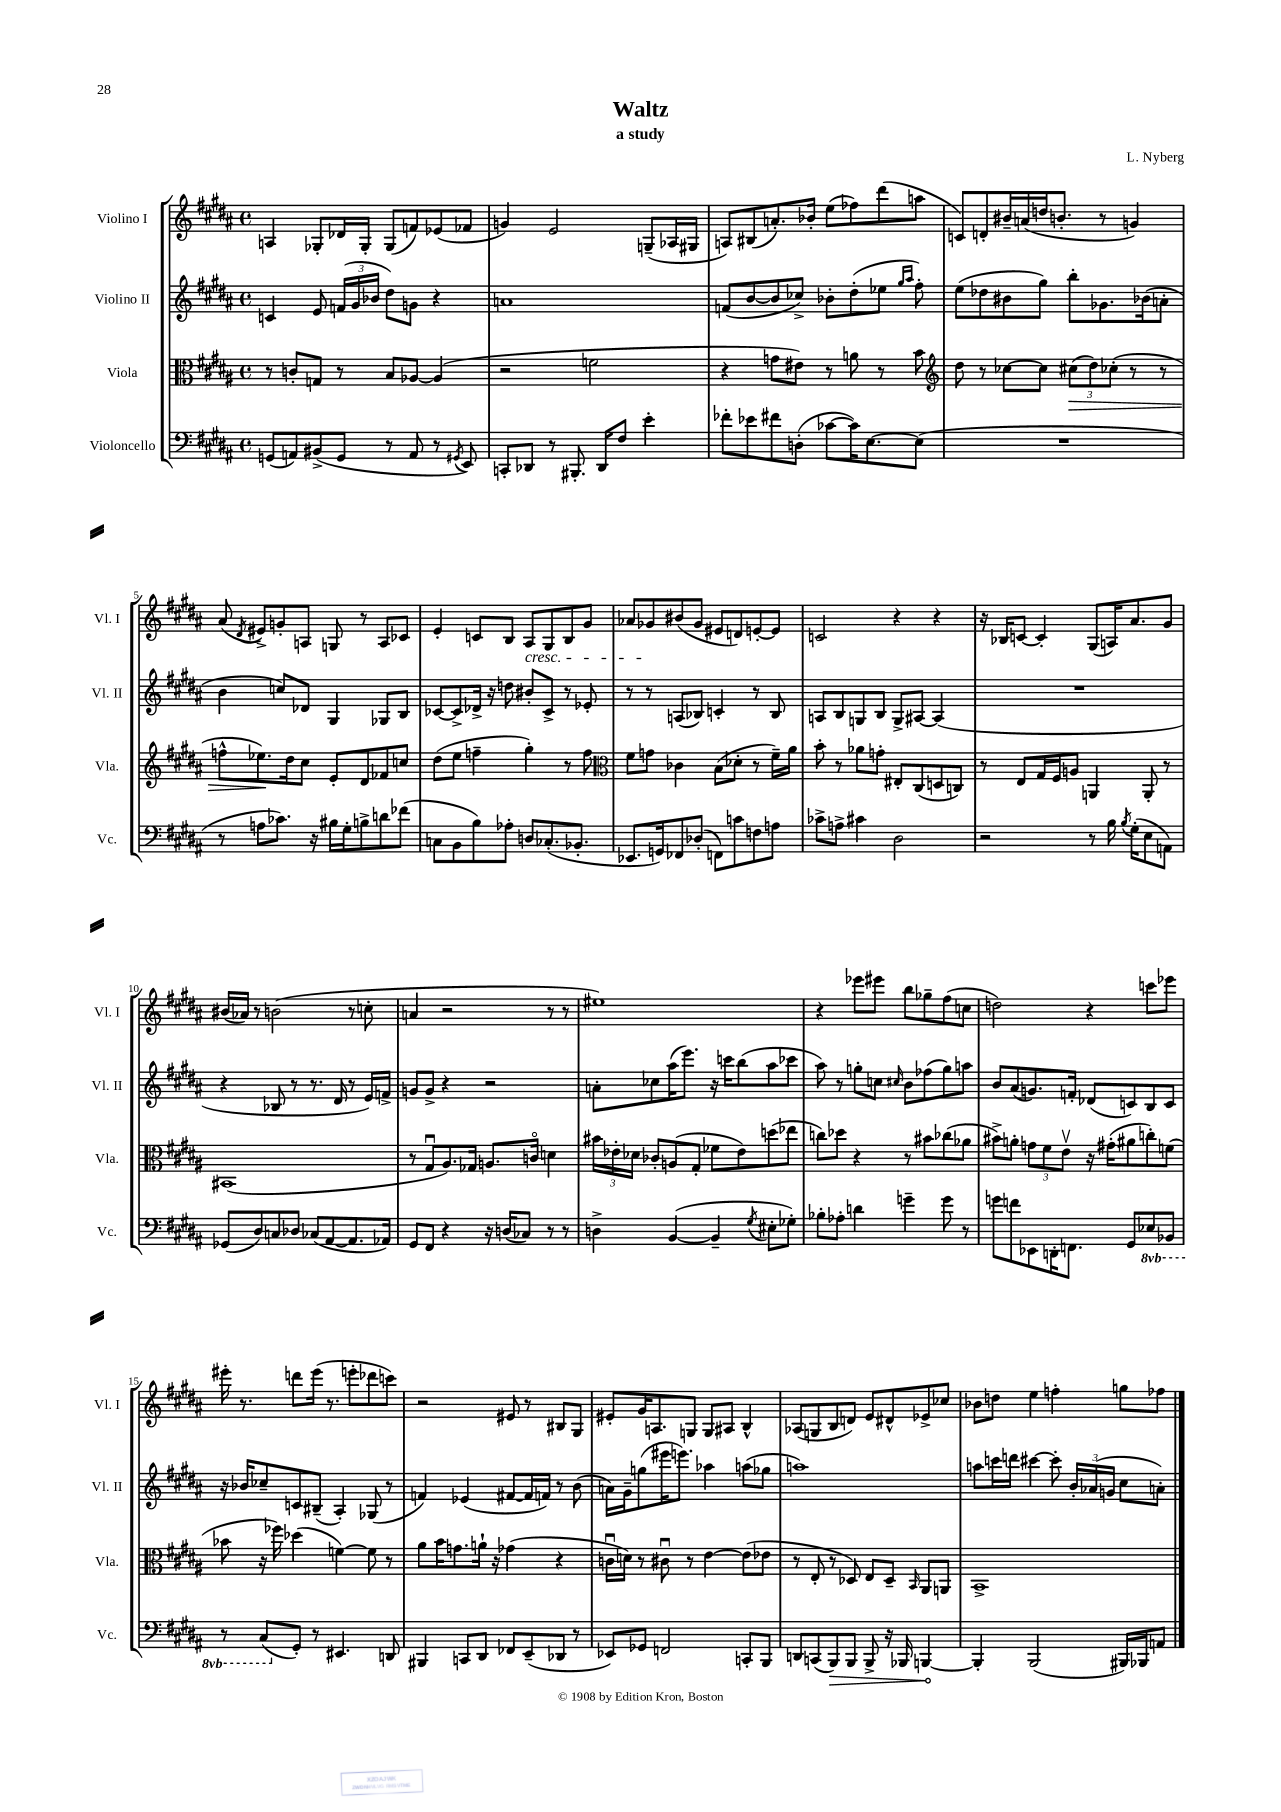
\header { title = "Waltz" composer = "L. Nyberg" subtitle = "a study" }
<<
\new StaffGroup <<
\new Staff = "s0" \with { instrumentName = "Violino I" shortInstrumentName = "Vl. I" } {
    \clef treble \key b \major \defaultTimeSignature \time 4/4
    \autoBeamOff a4 ges8[-. des'16 ges16]-. ges8[( f'8) ees'8( fes'8] |
    g'4) e'2 g8[--( aes16 gis16] |
    a8[) bis8( a'8.-.) bes'16]-. e''8[( fes''8) dis'''8( a''8] |
    c'8[) d'8-. bis'16-- a'16( d''16 b'8.]-. r8 g'4) |
    ais'8( \acciaccatura { dis'8 } eis'8[->) g'8-. a8] g8 r8 a8[ ces'8] |
    e'4-. c'8[ b8] ais8[\cresc gis8 b8 gis'8] |
    aes'8[ ges'8\! bis'8( ges'8] eis'8[ d'8) e'8~-. e'8] |
    c'2 r4 r4 |
    r16 bes16[ c'8]~ c'4-. gis8[( a16) ais'8. gis'8] |
    bis'16[( aes'16]) r8 b'2( r8 c''8-. |
    a'4 r2 r8 r8 |
    eis''1) |
    r4 ees'''8[ eis'''8] b''8[ ges''8-- fis''8( c''8] |
    d''2) r4 c'''8[ ees'''8] |
    eis'''16-. r8. d'''8[ eis'''16]( r8. e'''8[-. des'''8 c'''8]) |
    r2 eis'8 r8 bis8[ gis8] |
    eis'8[-. gis'16 a8. g8] g8[ ais8] b4-^ |
    aes8[( g8 b8 d'8]) e'8[ dis'8-^ ees'8-> ces''8] |
    bes'8[ d''8] e''4 f''4-. g''8[ fes''8] \bar "|." |
}
\new Staff = "s1" \with { instrumentName = "Violino II" shortInstrumentName = "Vl. II" } {
    \clef treble \key b \major \defaultTimeSignature \time 4/4
    \autoBeamOff c'4 e'8 \tuplet 3/2 { f'16[( gis'16 bes'16] } dis''8[) g'8] r4 |
    a'1 |
    f'8[( b'8~ b'8 ces''8]->) bes'8[-. dis''8-.( ees''8] \grace { gis''16[ ais''16] } fis''8-.) |
    e''8[( des''8 bis'8 gis''8]) b''8[-. ges'8. bes'16( a'8]-. |
    b'4 c''8[) des'8] gis4 ges8[ b8] |
    ces'8[~ ces'8-> des'16]-> r16 d''8 bis'8[-. ces'8]-> r8 ees'8-. |
    r8 r8 a8[( bes8]) c'4-. r8 bes8 |
    a8[ b8 g8 b8] g8[-> ais8]~ ais4( |
    R1 |
    r4 bes8 r8 r8. dis'16 r8 e'16[) f'16]-> |
    g'8[ g'8]-> r4 r2 |
    a'8[-. ces''8 ais''16( e'''8.]) r16 c'''16[ b''8( ais''8 ces'''8] |
    ais''8) r8 g''8[-. c''8] \grace { cis''16 } b'8[ fes''8( g''8) a''8] |
    b'8[ ais'8( g'8.) f'16]-. des'8[( c'8) b8 c'8] |
    r16 bes'16[ ces''8-- c'8 bis8]--( ais4-.) ges8( r8 |
    f'4) ees'4( fis'8[~ fis'16 f'16]) r8 b'8( |
    a'16[) gis'16-- g''8( eis'''16 e'''8.]) aes''4 a''8[( ges''8] |
    a''1) |
    a''8[ c'''16 d'''16] cis'''4~ cis'''8-. \tuplet 3/2 { b'16[-. aes'16( g'16] } cis''8[ a'8]-.) \bar "|." |
}
\new Staff = "s2" \with { instrumentName = "Viola" shortInstrumentName = "Vla." } {
    \clef alto \key b \major \defaultTimeSignature \time 4/4
    \autoBeamOff r8 c'8[-. g8] r8 b8[ aes8]~ aes4( |
    r2 f'2 |
    r4 g'8[ eis'8]) r8 a'8 r8 b'8 |
    \clef treble dis''8 r8 ces''8[~ ces''8] \tuplet 3/2 { cis''8[\>( dis''8) ces''8]-.( } r8 r8 |
    f''8[-^ ees''8.\!) dis''16 cis''8] e'8[-. dis'8 fes'8 c''8] |
    dis''8[( e''8] f''4-- gis''4-.) r8 f''8 |
    \clef alto fis'8[ g'8] ces'4 b8[( des'8]-. r8 fis'16[--) ais'16] |
    b'8-. r8 aes'8[ g'8]-. eis8[-. cis8( d8 c8]) |
    r8 e8[ gis16 fis16 a8] a,4 a,8-. r8 |
    bis,1( |
    r8 gis8[\downbow ais8.) ges16] a8.[ c'16]\flageolet d'4 |
    \tuplet 3/2 { bis'16[ ees'16-. des'16] } ces'8[-. a8( gis8]-. fes'8[ ees'8) d''8( ees''8] |
    c''8[) des''8] r4 r8 bis'8[ ces''8( aes'8] |
    bis'8[->) a'8]-. \tuplet 3/2 { g'8[ fis'8 e'8]\upbow } r16 gis'16[-.( ais'8 c''8-.) f'8]( |
    bes'8 r16 fes''16) des''4( f'4~) f'8 r8 |
    ais'8[ b'16 g'8. a'16]-! r16 ges'4( r4 |
    c'16[\downbow d'16]) r8 cis'8\downbow r8 e'4~ e'8[( ees'8] |
    r8 e8-. r8 des8) e8[ des8]-- \grace { b,16 } ais,8[ a,8] |
    b,1-> \bar "|." |
}
\new Staff = "s3" \with { instrumentName = "Violoncello" shortInstrumentName = "Vc." } {
    \clef bass \key b \major \defaultTimeSignature \time 4/4 \set Staff.ottavationMarkups = #ottavation-simple-ordinals
    \autoBeamOff g,8[( a,8) bis,8->( g,8] r8 a,8 r8 \acciaccatura { gis,8 } e,8) |
    c,8[-. des,8] r8 bis,,8.-. des,16[ fis8] e'4-. |
    fes'8[-. ees'8 fis'8 d8]-.( ces'8[~ ces'16) e8.~ e8]( |
    R1 |
    r8 a8[ ces'8.]) r16 bis16[ gis16-. b8-> d'8 fes'8]( |
    c8[ b,8 b8) aes8]-. d8[ ces8.-.( bes,8.]-. |
    ees,8.[ g,16) fes,8 des8]-.( f,8[) c'8 f8 a8] |
    ces'8[-> a8]-> cis'4 dis2 |
    r2 r8 b16 \acciaccatura { b8 } gis16[-.( e8 a,8]) |
    ges,8[( dis8) c8 des8] ces8[( ais,8~ ais,8. aes,16]) |
    gis,8[ fis,8] r4 r16 d16[( ces8]) r8 r8 |
    d4-> b,4~( b,4-- \acciaccatura { gis8 } eis8[-. ges8]-.) |
    bes8[-. aes8]-. d'4 g'4-- g'8 r8 |
    g'8[ f'8 ees,8 d,16-. f,8.] gis,8[ \ottava #-1 ees,!8 bes,,8] |
    r8 cis,8[( \ottava #0 gis,8]-.) r8 eis,4. d,8 |
    bis,,4 c,8[ dis,8] fes,8[ e,8--( des,8] r8 |
    ees,8[) ges,8] f,2 c,8[-. b,,8] |
    d,8[ c,8( \once \override Hairpin.circled-tip = ##t b,,8\>) b,,8] b,,8-> r16 bes,,16 b,,4~\! |
    b,,4-. b,,2( bis,,16[) bes,,16 a,8] \bar "|." |
}
>>
>>
